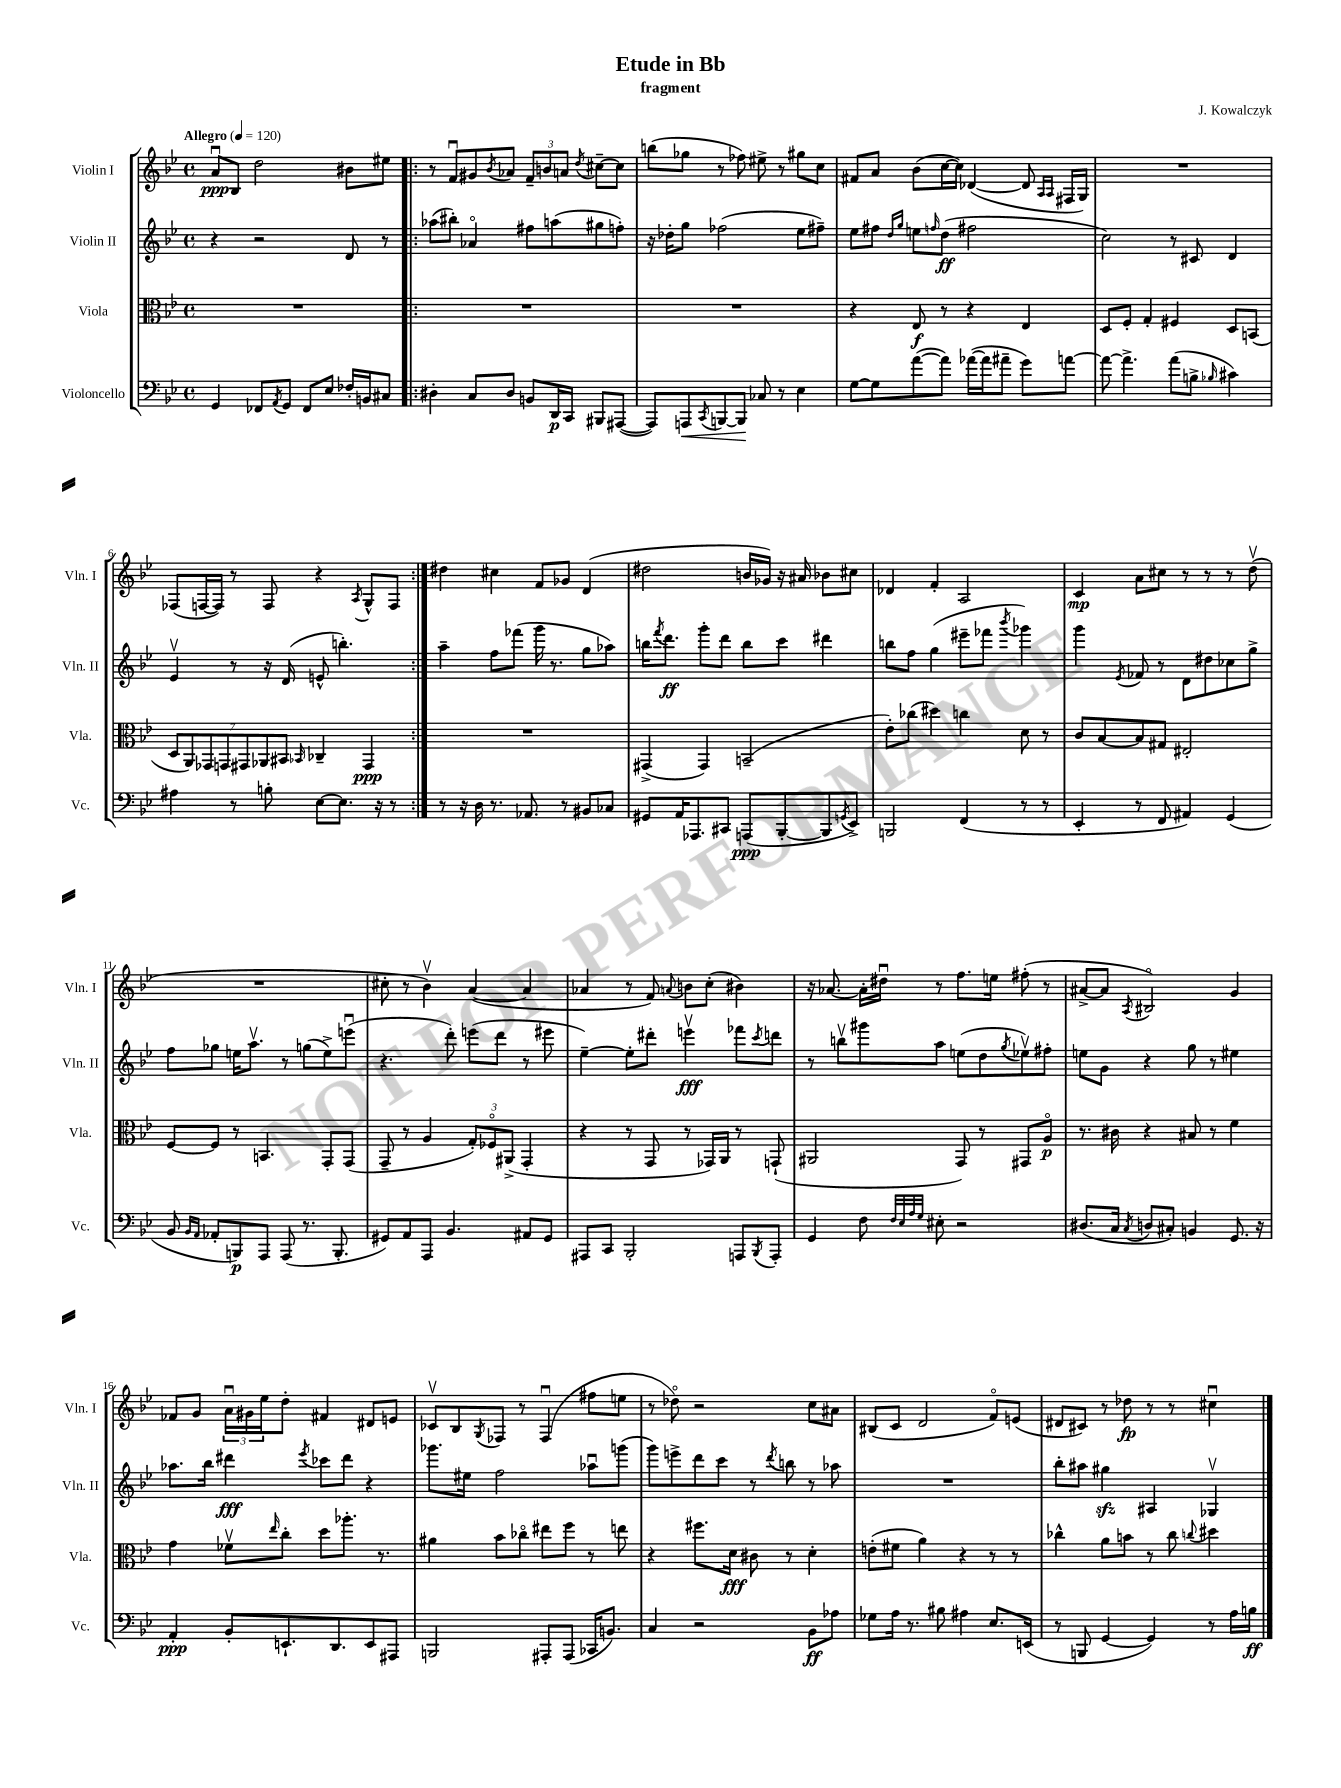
\header { title = "Etude in Bb" composer = "J. Kowalczyk" subtitle = "fragment" }
<<
\new StaffGroup <<
\new Staff = "s0" \with { instrumentName = "Violin I" shortInstrumentName = "Vln. I" } {
    \clef treble \key bes \major \defaultTimeSignature \time 4/4 \tempo "Allegro" 4 = 120
    a'8\downbow\ppp bes8 d''2 bis'8 eis''8 |
    \repeat volta 2 { r8 f'8\downbow gis'8 \acciaccatura { bes'8 } aes'8 \tuplet 3/2 { f'8-- b'8 a'8 } \acciaccatura { d''8 } cis''8~-- cis''8 |
    b''8( ges''8 r8 fes''8) eis''8-> r8 gis''8 c''8 |
    fis'8 a'8 bes'8( c''16~ c''16) des'4~( des'8 \grace { a16 a16 } fis16 g16) |
    R1 |
    fes8( f16~ f16) r8 f8 r4 \acciaccatura { a8 } g8-^ f8 | }
    dis''4 cis''4 f'8 ges'8 d'4( |
    dis''2 b'16 ges'16) r16 ais'16 bes'8 cis''8 |
    des'4 f'4-. a2 |
    c'4\mp a'8 cis''8 r8 r8 r8 d''8\upbow( |
    R1 |
    cis''8-. r8 bes'4\upbow) a'4~( a'4 |
    aes'4 r8 f'8) \appoggiatura { a'8 } b'8 c''8-.( bis'4) |
    r16 aes'8.~ aes'16-. dis''16\downbow r8 f''8. e''16 fis''8-.( r8 |
    ais'8~-> ais'8 \acciaccatura { a8 } bis2\flageolet) g'4 |
    fes'8 g'8 \tuplet 3/2 { a'16\downbow gis'16 ees''16 } d''8-. fis'4 dis'8 e'8 |
    ces'8\upbow bes8 \acciaccatura { g8 } fes8 r8 fes4\downbow( fis''8 e''8 |
    r8 des''8\flageolet) r2 c''8 ais'8 |
    bis8( c'8 d'2 f'8\flageolet) e'8( |
    dis'8 cis'8) r8 des''8\fp r8 r8 cis''4\downbow \bar "|." |
}
\new Staff = "s1" \with { instrumentName = "Violin II" shortInstrumentName = "Vln. II" } {
    \clef treble \key bes \major \defaultTimeSignature \time 4/4
    r4 r2 d'8 r8 |
    \repeat volta 2 { aes''8( bis''8-.) aes'4\flageolet fis''8 a''8( gis''8 f''8-.) |
    r16 des''16-. g''8 fes''2( ees''8 fis''8--) |
    ees''8 fis''8 \grace { d''16 g''16 } e''8 \grace { f''16 } d''8\ff( fis''2 |
    c''2) r8 cis'8 d'4 |
    ees'4\upbow r8 r16 d'16( e'8-^ b''4.-.) | }
    a''4-- f''8 fes'''8( g'''16 r8. g''8 aes''8) |
    b''16 \acciaccatura { f'''8 } d'''8.\ff g'''8-. d'''8 b''8 c'''8 dis'''4 |
    b''8 f''8 g''4( eis'''8-- fes'''8 \acciaccatura { bes'''8 } ges'''4) |
    g'''4 \acciaccatura { ees'8 } fes'8 r8 d'8 dis''8 ces''8 g''8-> |
    f''8 ges''8 e''16 a''8.\upbow r8 g''8( e''8->) e'''8\downbow( |
    r4. d'''8-.) e'''8( d'''8 r8 eis'''8 |
    ees''4~--) ees''8-. dis'''8-. e'''4\upbow\fff fes'''8 \acciaccatura { c'''8 } d'''8 |
    r8 b''8\upbow gis'''8 a''8 e''8( d''8 \acciaccatura { g''8 } ees''8\upbow) fis''8-. |
    e''8 g'8 r4 g''8 r8 eis''4 |
    aes''8. bes''16 dis'''4\fff \acciaccatura { ees'''8 } ces'''8 dis'''8 r4 |
    ges'''8. eis''16 f''2 aes''8\downbow g'''8( |
    g'''8) e'''8-> d'''8 c'''8 r8 \acciaccatura { d'''8 } b''8 r8 aes''8 |
    R1 |
    bes''8-. ais''8 gis''4\sfz ais4 ges4\upbow \bar "|." |
}
\new Staff = "s2" \with { instrumentName = "Viola" shortInstrumentName = "Vla." } {
    \clef alto \key bes \major \defaultTimeSignature \time 4/4
    R1 |
    \repeat volta 2 { R1 |
    R1 |
    r4 ees8\f r8 r4 ees4 |
    d8 f8-. g4-. fis4 d8 b,8( |
    \tuplet 7/4 { d8 a,8) ges,8 g,8 gis,8 aes,8 bis,8 } \grace { bes,16 } ces4-- gis,4\ppp | }
    R1 |
    gis,4->( gis,4) b,2--( |
    ees'8-.) ces''8( dis''4) c''4 d'8 r8 |
    c'8 bes8~ bes8 gis8 eis2-. |
    f8~ f8 r8 b,4. g,8-. g,8( |
    g,8-- r8 a4 \tuplet 3/2 { g8-.) fes8\flageolet ais,8->( } g,4-. |
    r4 r8 g,8 r8 ges,16) a,16 r8 g,8-!( |
    ais,2 g,8) r8 gis,8 a8\flageolet\p |
    r8. cis'16 r4 bis8 r8 f'4 |
    g'4 fes'8\upbow \grace { ees''16 } c''8-. d''8 aes''8.-. r8. |
    ais'4 bes'8 ces''8\flageolet eis''8 f''8 r8 e''8 |
    r4 fis''8. d'16\fff cis'8 r8 d'4-. |
    e'8-.( fis'8 a'4) r4 r8 r8 |
    ces''4-^ a'8 b'8 r8 ces''8 \appoggiatura { c''8 } dis''4 \bar "|." |
}
\new Staff = "s3" \with { instrumentName = "Violoncello" shortInstrumentName = "Vc." } {
    \clef bass \key bes \major \defaultTimeSignature \time 4/4
    g,4 fes,8 \acciaccatura { a,8 } g,8 fes,8 ees8 fes16-. b,16 cis8 |
    \repeat volta 2 { dis4-. c8 dis8 b,8 d,16\p c,16 bis,,8 ais,,8~( |
    ais,,8) a,,8\< \acciaccatura { c,8 } b,,8~ b,,8\! ces8 r8 ees4 |
    g8~ g8 a'8~( a'8) aes'16~( aes'16 ais'8-- g'8) a'8~ |
    a'8~ a'4.-> a'8( b8-> \grace { bes16 } cis'4) |
    ais4 r8 b8-. ees8~ ees8. r16 r8 | }
    r8 r16 d16 r8. aes,8. r8 bis,8 ces8 |
    gis,8 a,16 aes,,8. cis,8 a,,8\ppp( bes,,8~-. bes,,8 \acciaccatura { g,8 } ees,8->) |
    b,,2 f,4( r8 r8 |
    ees,4-. r8 f,8 ais,4) g,4( |
    bes,8 \grace { bes,16 a,16 } aes,8-. b,,8\p) a,,8 a,,8( r8. b,,8.-. |
    gis,8) a,8 a,,8 bes,4. ais,8 gis,8 |
    ais,,8 c,8 bes,,2-. a,,8 \acciaccatura { bes,,8 } a,,8-. |
    g,4 f8 \grace { f32 ees32 a32 g32 } eis8-. r2 |
    dis8.( c16 \acciaccatura { c8 } d8 cis8-.) b,4 g,8. r16 |
    a,4-.\ppp bes,8-. e,8.-! d,8. e,8 ais,,8 |
    b,,2 ais,,8-. ais,,8( ces,16 b,8.) |
    c4 r2 bes,8\ff aes8 |
    ges8 a16 r8. bis8 ais4 ees8. e,16( |
    r8 b,,8 g,4~ g,4) r8 a16 b16\ff \bar "|." |
}
>>
>>
